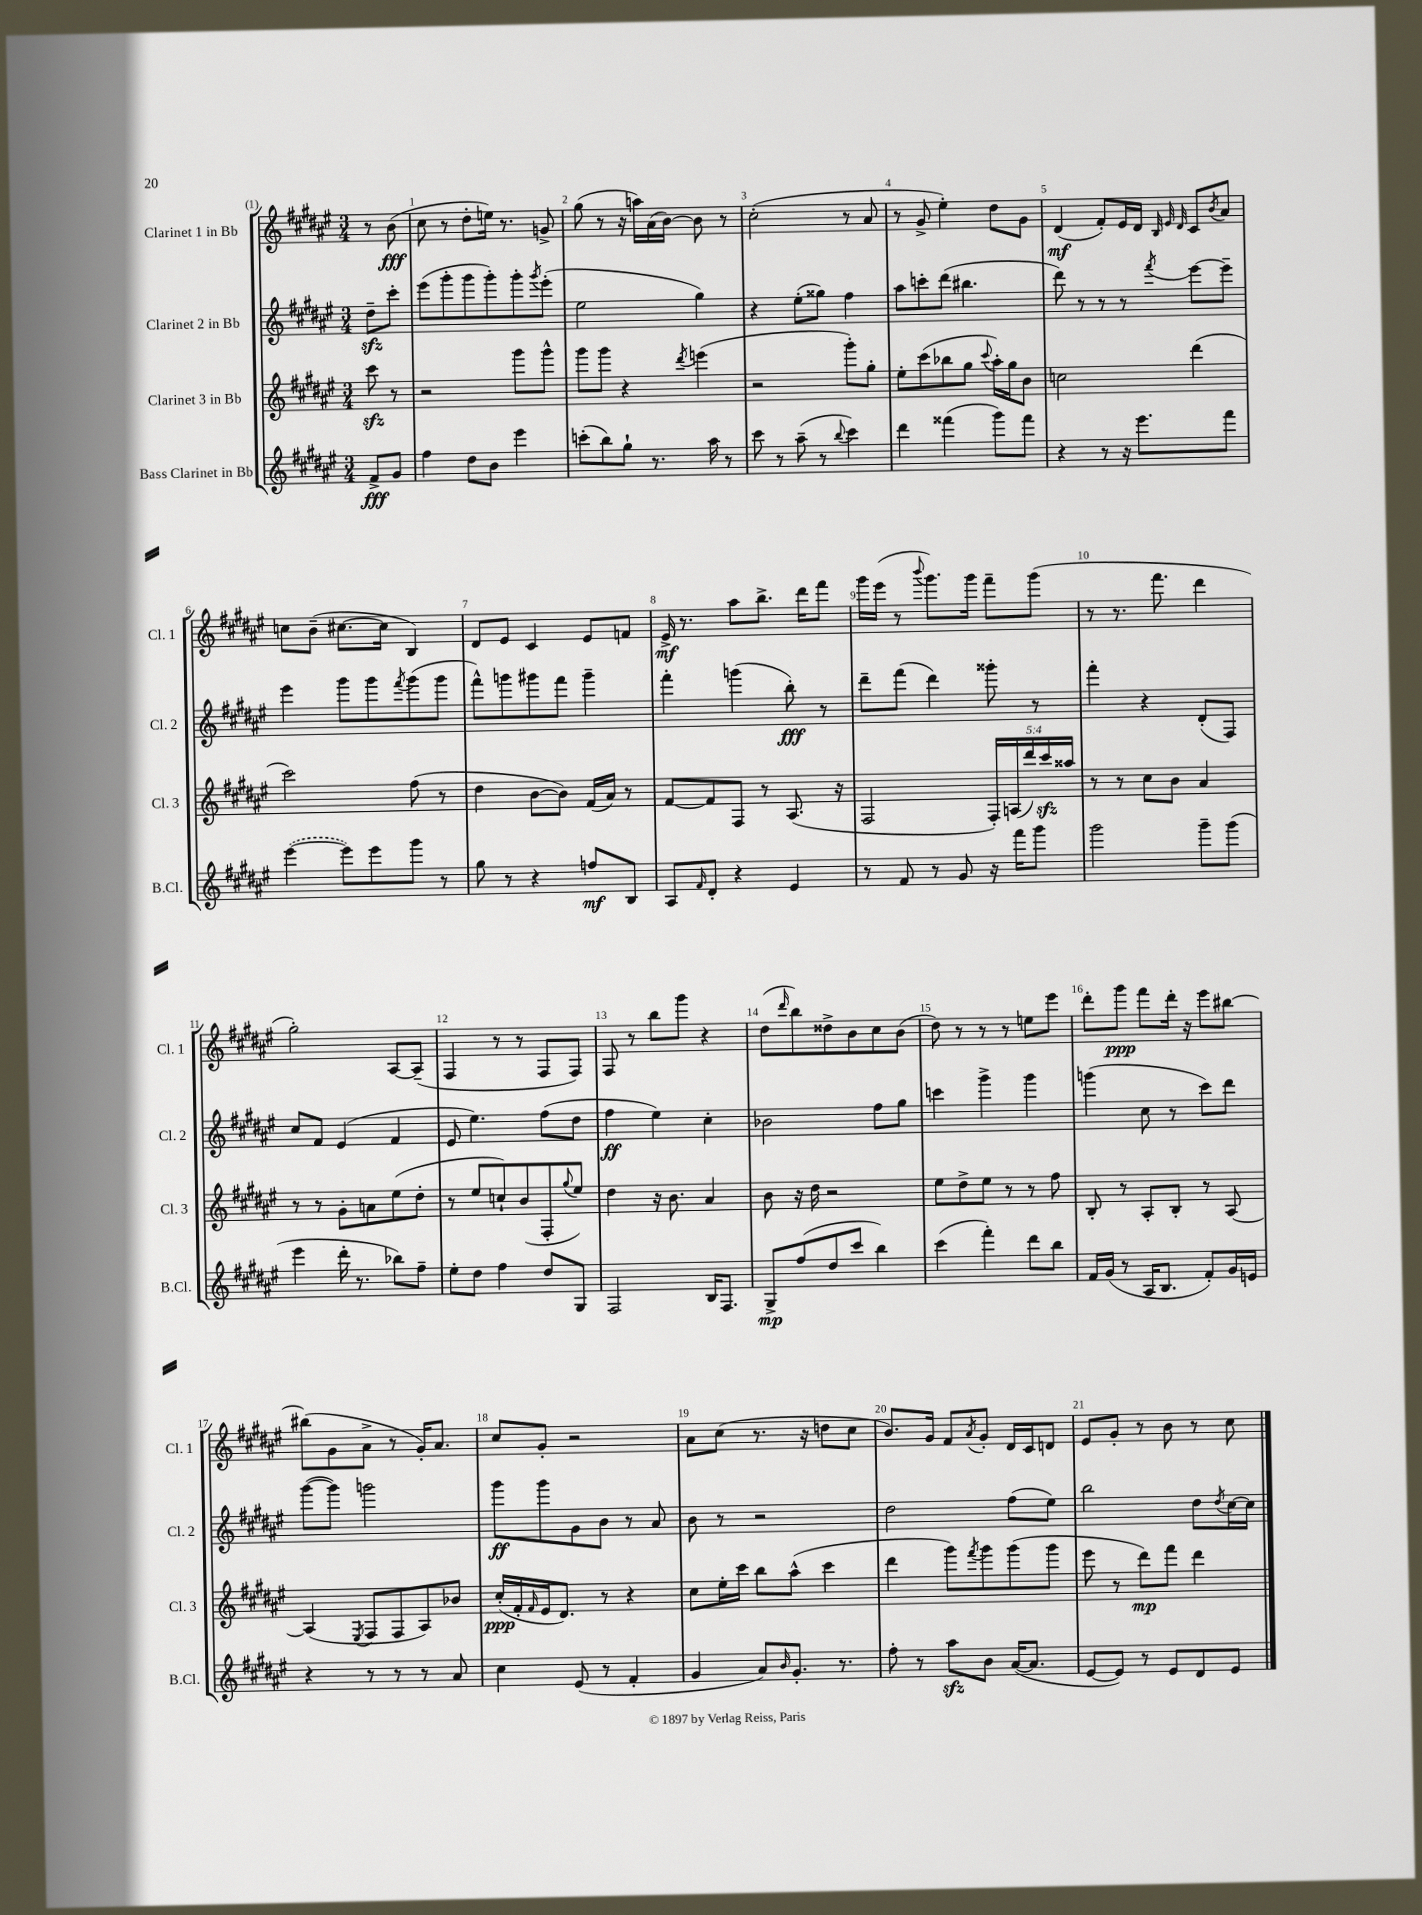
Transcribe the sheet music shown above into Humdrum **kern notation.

**kern	**dynam	**kern	**dynam	**kern	**dynam	**kern	**dynam
*part4	*part4	*part3	*part3	*part2	*part2	*part1	*part1
*staff4	*staff4	*staff3	*staff3	*staff2	*staff2	*staff1	*staff1
*I"Bass Clarinet in Bb	*	*I"Clarinet 3 in Bb	*	*I"Clarinet 2 in Bb	*	*I"Clarinet 1 in Bb	*
*I'B.Cl.	*	*I'Cl. 3	*	*I'Cl. 2	*	*I'Cl. 1	*
*clefG2	*	*clefG2	*	*clefG2	*	*clefG2	*
*k[f#c#g#d#a#e#]	*	*k[f#c#g#d#a#e#]	*	*k[f#c#g#d#a#e#]	*	*k[f#c#g#d#a#e#]	*
*M3/4	*	*M3/4	*	*M3/4	*	*M3/4	*
=	=	=	=	=	=	=	=
8f#^/L	fff	8ccc#zz\	.	8dd#zz~\L	.	8r	.
8g#/J	.	8r	.	8ccc#'\J	.	(8b\	fff
=1	=1	=1	=1	=1	=1	=1	=1
4ff#\	.	2r	.	(8eee#\L	.	8cc#\	.
.	.	.	.	8ggg#'\	.	8r	.
8dd#\L	.	.	.	8ggg#\	.	8dd#'\L	.
8b\J	.	.	.	8ggg#'\)	.	16een\Jk)	.
.	.	.	.	.	.	8.r	.
4eee#\	.	8ggg#\L	.	8ggg#'\	.	.	.
.	.	.	.	8qggg#/	.	.	.
.	.	8ggg#^^\J	.	(8eee#'\J	.	8gn^/	.
=2	=2	=2	=2	=2	=2	=2	=2
(8cccn'\L	.	8ggg#\L	.	2ee#\	.	(8gg#\	.
8bb\)	.	8ggg#\J	.	.	.	8r	.
8gg#`\J	.	4r	.	.	.	16r	.
.	.	.	.	.	.	16aan\LL)	.
8.r	.	.	.	.	.	(16a#\	.
.	.	.	.	.	.	[16b\JJ)	.
.	.	8qddd#/	.	.	.	.	.
.	.	(4eeen\	.	4gg#\)	.	8b\]	.
16aa#\	.	.	.	.	.	.	.
8r	.	.	.	.	.	8r	.
=3	=3	=3	=3	=3	=3	=3	=3
8ccc#\	.	2r	.	4r	.	(2cc#'\	.
8r	.	.	.	.	.	.	.
(8aa#~\	.	.	.	(8ee#'\L	.	.	.
8r	.	.	.	8gg##X\J)	.	.	.
8qqbb/	.	.	.	.	.	.	.
4ccc#\)	.	8ggg#'\L)	.	4ff#\	.	8r	.
.	.	8gg#'\J	.	.	.	8a#/	.
=4	=4	=4	=4	=4	=4	=4	=4
4ddd#\	.	8ee#'\L	.	8aa#\L	.	8r	.
.	.	(8ccc#\	.	8cccn'\	.	8g#^/	.
(4fff##X\	.	8bb-X\	.	(8ddd#\J	.	4ee#'\)	.
.	.	8gg#\J	.	4.bb#X\	.	.	.
.	.	8qqccc#/	.	.	.	.	.
8ggg#\L)	.	16aa#'\LL)	.	.	.	8dd#\L	.
.	.	16gg#\J	.	.	.	.	.
8fff##\J	.	8b\J	.	.	.	8g#\J	.
=5	=5	=5	=5	=5	=5	=5	=5
4r	.	2ccn\	.	8ddd#\)	.	(4d#/	mf
.	.	.	.	8r	.	.	.
8r	.	.	.	8r	.	8f#'/L)	.
16r	.	.	.	8r	.	16e#/L	.
8.eee#\L	.	.	.	.	.	16d#/JJ	.
.	.	.	.	.	.	32qqB/	.
.	.	.	.	.	.	32qqe#/	.
.	.	.	.	8qfff#/	.	32qqd#/	.
.	.	(4ddd#\	.	[8eee#\L	.	8c#/L	.
.	.	.	.	.	.	8qb/	.
8fff#\J	.	.	.	8eee#~\J]	.	8a#/J	.
!!LO:LB:g=z
=6	=6	=6	=6	=6	=6	=6	=6
([4eee#\	.	2ccc#\)	.	4eee#\	.	8ccn\L	.
.	.	.	.	.	.	(8b~\J	.
8eee#\L])	.	.	.	8ggg#\L	.	[8.cc#X\L	.
8eee#\	.	.	.	8ggg#\	.	.	.
.	.	.	.	.	.	16cc#\Jk]	.
.	.	.	.	8qfff#/	.	.	.
8ggg#\J	.	(8ff#\	.	(8ggg#\	.	4B/)	.
8r	.	8r	.	8ggg#\J	.	.	.
=7	=7	=7	=7	=7	=7	=7	=7
8gg#\	.	4dd#\	.	8fff#^^\L)	.	8d#/L	.
8r	.	.	.	8gggn\	.	8e#/J	.
4r	.	[8b\L	.	8ggg#X\	.	4c#/	.
.	.	8b\J])	.	8fff#\J	.	.	.
8ffn/L	mf	(16f#/LL	.	4ggg#~\	.	8e#/L	.
.	.	16a#/JJ)	.	.	.	.	.
8B/J	.	8r	.	.	.	8fn/J	.
=8	=8	=8	=8	=8	=8	=8	=8
8A#/L	.	[8f#/L	.	4fff#'\	.	16e#^/	mf
.	.	.	.	.	.	8.r	.
16qqf#/	.	.	.	.	.	.	.
8d#'/J	.	8f#/]	.	.	.	.	.
4r	.	8F#/J	.	(4gggn\	.	8aa#\L	.
.	.	8r	.	.	.	8.bb^\J	.
4e#/	.	(8.A#/	.	8bb'\)	fff	.	.
.	.	.	.	.	.	16ddd#\KL	.
.	.	.	.	8r	.	8fff#\J	.
.	.	16r	.	.	.	.	.
=9	=9	=9	=9	=9	=9	=9	=9
8r	.	2F#/	.	8ddd#~\L	.	16ggg#\LL	.
.	.	.	.	.	.	(16eee#\JJ	.
8f#/	.	.	.	(8fff#\J	.	8r	.
.	.	.	.	.	.	8qqbbb/	.
8r	.	.	.	4ddd#\)	.	8.ggg#\L)	.
8g#/	.	.	.	.	.	.	.
.	.	.	.	.	.	16ggg#\Jk	.
16r	.	20F#'/LL)	.	8ggg##X'\	.	8fff#~\L	.
.	.	(20An/	.	.	.	.	.
16fff#\KL	.	.	.	.	.	.	.
.	.	20ddd#/)	.	.	.	.	.
8ggg#\J	.	.	.	8r	.	(8ggg#\J	.
.	.	20ccc#zz/	.	.	.	.	.
.	.	20aa##X/JJ	.	.	.	.	.
=10	=10	=10	=10	=10	=10	=10	=10
2ggg#\	.	8r	.	4fff#'\	.	8r	.
.	.	8r	.	.	.	8.r	.
.	.	8cc#\L	.	4r	.	.	.
.	.	.	.	.	.	8.fff#\	.
.	.	8b\J	.	.	.	.	.
8ggg#~\L	.	4a#/	.	(8d#'/L	.	4ddd#\	.
(8ggg#\J	.	.	.	8F#/J)	.	.	.
!!LO:LB:g=z
=11	=11	=11	=11	=11	=11	=11	=11
4eee#\	.	8r	.	8cc#/L	.	2gg#'\)	.
.	.	8r	.	8f#/J	.	.	.
16ddd#'\	.	8g#'\L	.	(4e#/	.	.	.
8.r	.	.	.	.	.	.	.
.	.	8an\	.	.	.	.	.
8bb-X\L)	.	(8ee#\	.	4f#/	.	[8A#/L	.
8ff#~\J	.	8dd#'\J	.	.	.	(8A#~/J]	.
=12	=12	=12	=12	=12	=12	=12	=12
8ee#'\L	.	8r	.	8e#/	.	4F#/	.
8dd#\J	.	8ee#/L	.	4.ee#\)	.	.	.
4ff#\	.	8ccn`/)	.	.	.	8r	.
.	.	(8b/	.	.	.	8r	.
8dd#/L	.	8F#'/	.	(8ff#\L	.	8F#/L	.
.	.	8qqgg#/	.	.	.	.	.
8G#/J	.	8ee#/J)	.	8dd#\J	.	8F#/J)	.
=13	=13	=13	=13	=13	=13	=13	=13
2F#/	.	4dd#\	.	4ff#\	ff	8F#/	.
.	.	.	.	.	.	8r	.
.	.	16r	.	4ee#\)	.	8bb\L	.
.	.	8.b\	.	.	.	.	.
.	.	.	.	.	.	8ggg#\J	.
16B/KL	.	4a#/	.	4cc#'\	.	4r	.
8.F#/J	.	.	.	.	.	.	.
=14	=14	=14	=14	=14	=14	=14	=14
8G#^/L	mp	8b\	.	2b-X\	.	(8dd#\L	.
.	.	.	.	.	.	16qqddd#/	.
(8ff#/	.	16r	.	.	.	8bb\)	.
.	.	16dd#\	.	.	.	.	.
8dd#/	.	2r	.	.	.	8dd##X^\	.
8ccc#/J	.	.	.	.	.	8b\	.
4bb\)	.	.	.	8ff#\L	.	8cc#\	.
.	.	.	.	8gg#\J	.	(8b\J	.
=15	=15	=15	=15	=15	=15	=15	=15
(4ccc#\	.	8ee#\L	.	4cccn\	.	8dd#\)	.
.	.	8dd#^\	.	.	.	8r	.
4fff#'\)	.	8ee#\J	.	4ggg#^\	.	8r	.
.	.	8r	.	.	.	8r	.
8ddd#\L	.	8r	.	4ggg#\	.	8een\L	.
8bb\J	.	8ff#\	.	.	.	8eee#\J	.
=16	=16	=16	=16	=16	=16	=16	=16
16f#/LL	.	8B'/	.	(4gggn\	.	8ddd#'\L	.
(16g#/JJ	.	.	.	.	.	.	.
8r	.	8r	.	.	.	8ggg#\J	ppp
16A#/KL	.	8A#'/L	.	8cc#\	.	8fff#\L	.
8.B/J	.	.	.	.	.	.	.
.	.	8B'/J	.	8r	.	16ddd#'\Jk	.
.	.	.	.	.	.	16r	.
8f#'/L)	.	8r	.	8ccc#\L)	.	8eee#\L	.
16g#/L	.	[8A#/	.	8ddd#\J	.	[8bb#X\J	.
16en/JJ	.	.	.	.	.	.	.
!!LO:LB:g=z
=17	=17	=17	=17	=17	=17	=17	=17
4r	.	(4A#/]	.	([8ggg#\L	.	(8bb#X\L]	.
.	.	.	.	8ggg#\J])	.	8g#\	.
.	.	8qE#/	.	.	.	.	.
8r	.	8F#/L	.	2gggn\	.	8a#^\J	.
8r	.	8F#/	.	.	.	8r	.
8r	.	8A#/)	.	.	.	16g#'/KL)	.
.	.	.	.	.	.	8.a#/J	.
8a#/	.	8b-X/J	.	.	.	.	.
=18	=18	=18	=18	=18	=18	=18	=18
4cc#\	.	(16cc#'/LL	ppp	8ggg#\L	ff	8cc#/L	.
.	.	16f#'/	.	.	.	.	.
.	.	16qqf#/	.	.	.	.	.
.	.	16e#/J	.	8ggg#\	.	8g#'/J	.
.	.	8.d#/J)	.	.	.	.	.
(8e#/	.	.	.	8g#\	.	2r	.
8r	.	8r	.	8b\J	.	.	.
4f#'/	.	4r	.	8r	.	.	.
.	.	.	.	8a#/	.	.	.
=19	=19	=19	=19	=19	=19	=19	=19
4g#/	.	8cc#\L	.	8b\	.	8a#\L	.
.	.	16ee#'\L	.	8r	.	(8cc#\J	.
.	.	16ccc#\JJ	.	.	.	.	.
8a#/L)	.	8bb\L	.	2r	.	8.r	.
16qqb/	.	.	.	.	.	.	.
8.g#'/J	.	(8aa#^^\J	.	.	.	.	.
.	.	.	.	.	.	16r	.
.	.	4ccc#\	.	.	.	8ddn\L	.
8.r	.	.	.	.	.	.	.
.	.	.	.	.	.	8cc#\J	.
=20	=20	=20	=20	=20	=20	=20	=20
8ff#'\	.	4ddd#\	.	2dd#\	.	8.b/L)	.
8r	.	.	.	.	.	.	.
.	.	.	.	.	.	16g#/Jk	.
8aa#zz\L	.	8ggg#\L)	.	.	.	8f#/L	.
.	.	8qfff#/	.	.	.	8qa#/	.
8b\J	.	8ggg#\	.	.	.	8g#'/J	.
([16a#/KL	.	(8ggg#\	.	(8ff#\L	.	16d#/LL	.
8.a#/J]	.	.	.	.	.	16c#/J	.
.	.	8ggg#\J	.	8ee#\J)	.	8dn/J	.
=21	=21	=21	=21	=21	=21	=21	=21
[8e#/L	.	8eee#\	.	2bb\	.	8e#/L	.
8e#/J])	.	8r	.	.	.	8g#'/J	.
8r	.	8ddd#\L)	mp	.	.	8r	.
8e#/L	.	8fff#\J	.	.	.	8b\	.
8d#/	.	4ddd#\	.	8dd#\L	.	8r	.
.	.	.	.	8qdd#/	.	.	.
8e#/J	.	.	.	[16cc#\L	.	8cc#\	.
.	.	.	.	16cc#\JJ]	.	.	.
==	==	==	==	==	==	==	==
*-	*-	*-	*-	*-	*-	*-	*-
